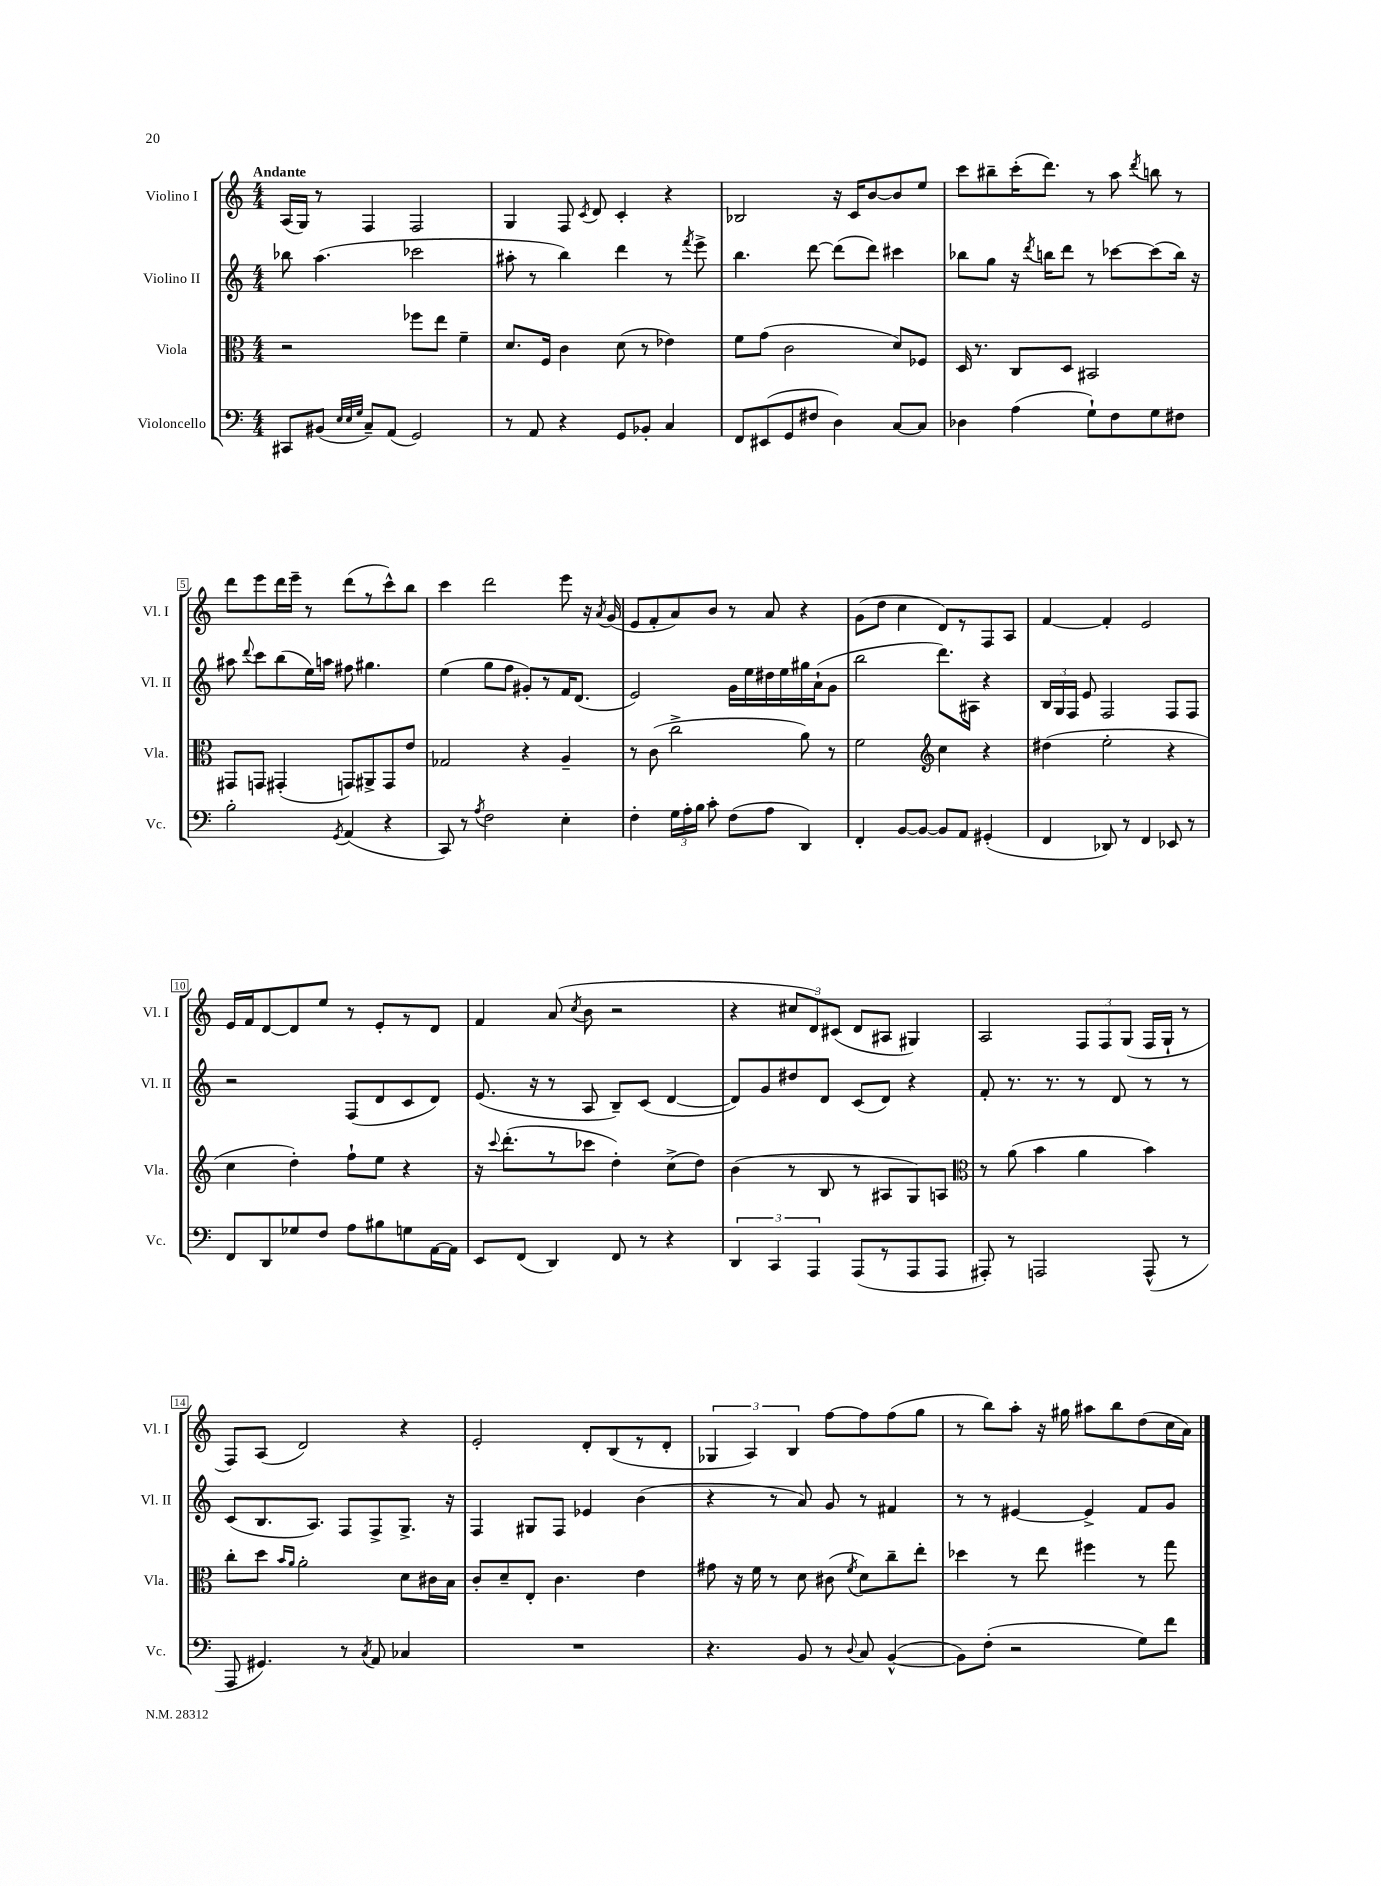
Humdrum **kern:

**kern	**kern	**kern	**kern
*part4	*part3	*part2	*part1
*staff4	*staff3	*staff2	*staff1
*I"Violoncello	*I"Viola	*I"Violino II	*I"Violino I
*I'Vc.	*I'Vla.	*I'Vl. II	*I'Vl. I
*clefF4	*clefC3	*clefG2	*clefG2
*k[]	*k[]	*k[]	*k[]
*M4/4	*M4/4	*M4/4	*M4/4
=1	=1	=1	=1
!	!	!	!LO:TX:a:B:t=Andante
8CC#X/L	2r	8bb-X\	(16A/LL
.	.	.	16G/JJ)
(8BB#X/J	.	(4.aa\	8r
32qqE/LLL	.	.	.
32qqE/	.	.	.
32qqG/JJJ	.	.	.
8C~/L)	.	.	4F/
(8AA/J	.	.	.
2GG/)	8ff-X\L	2ccc-X\	2F/
.	8ee\J	.	.
.	4f~\	.	.
=2	=2	=2	=2
8r	8.d/L	8aa#X'\	4G/
8AA/	.	8r	.
.	16F/Jk	.	.
4r	4c\	4bb\)	8F/
.	.	.	8qc/
.	.	.	8d/
8GG/L	(8d\	4ddd\	4c'/
8BB-X'/J	8r	.	.
4C/	4e-X\)	8r	4r
.	.	8qfff/	.
.	.	8eee^\	.
=3	=3	=3	=3
8FF/L	8f\L	4.bb\	2B-X/
(8EE#X/	(8g\J	.	.
8GG/	2c\	.	.
8F#X/J	.	[8ddd\	.
4D\)	.	(8ddd\L]	16r
.	.	.	16c/KL
.	.	8ddd\J)	[8b/
[8C/L	8d/L)	4ccc#X\	8b/]
8C/J]	8F-X/J	.	8ee/J
=4	=4	=4	=4
4D-X\	16D/	8bb-X\L	8ccc\L
.	8.r	.	.
.	.	8gg\J	8bb#X~\
(4A\	8C/L	16r	(16ccc'\K
.	.	8qddd/	.
.	.	16bbn\KL	8.ddd\J)
.	8D/J	8ddd\J	.
8G`\L)	2BB#X/	8r	8r
8F\	.	[8ccc-X\L	8aa\
.	.	.	8qddd/
8G\	.	(8ccc-\]	8bbn\
8F#X\J	.	16bb\Jk)	8r
.	.	16r	.
!!LO:LB:g=z
=5	=5	=5	=5
2B'\	8GG#X/L	8aa#X\	8ddd\L
.	.	8qqddd/	.
.	8GGn/J	8ccc\L	8eee\
.	(4GG#X'/	(8bb\	16ddd\L
.	.	.	16eee~\JJ
.	.	16ee\L)	8r
.	.	16aan\JJ	.
8qGG/	.	.	.
(4AA/	8GGn/L)	8ff#X\	(8ddd\L
.	8AA#X^/	4.gg#X\	8r
4r	8GG/	.	8ccc^^\)
.	8e/J	.	8bb\J
=6	=6	=6	=6
8CC/)	2G-X/	(4ee\	4ccc\
8r	.	.	.
8qA/	.	.	.
2F\	.	8gg\L	2ddd\
.	.	8ff\J	.
.	4r	8g#X'/L)	.
.	.	8r	.
4E'\	4A~/	16f/K	8eee\
.	.	(8.d/J	.
.	.	.	16r
.	.	.	8qa/
.	.	.	(16g/
=7	=7	=7	=7
4F'\	8r	2e/)	8e/L
.	(8c\	.	8f'/
24G\LL	2cc^\	.	8a/)
24A'\	.	.	.
24B\JJ	.	.	.
8c'\	.	.	8b/J
(8F\L	.	16g\LL	8r
.	.	16ee\	.
8A\J	.	16dd#X\	8a/
.	.	16ee\	.
4DD/)	8a\)	16gg#X\	4r
.	.	(16a`\J	.
.	8r	8g\J	.
=8	=8	=8	=8
4FF'/	2f\	2bb\	(8g\L
.	.	.	8dd\J
[8BB/L	.	.	4cc\
8BB/J_	.	.	.
*	*clefG2	*	*
8BB/L]	4cc\	8.ddd\L)	8d/L)
8AA/J	.	.	8r
.	.	16A#X\Jk	.
(4GG#X'/	4r	4r	8F/
.	.	.	8A/J
=9	=9	=9	=9
4FF/	(4dd#X\	24B/LL	[4f/
.	.	24G/	.
.	.	24F/JJ	.
.	.	8e/	.
8DD-X/)	2ee'\	2F/	4f'/]
8r	.	.	.
4FF/	.	.	2e/
8EE-X/	4r	8F/L	.
8r	.	8F/J	.
!!LO:LB:g=z
=10	=10	=10	=10
8FF/L	4cc\	2r	16e/LL
.	.	.	16f/J
8DD/	.	.	[8d/
8G-X/	4dd'\)	.	8d/]
8F/J	.	.	8ee/J
8A\L	8ff`\L	(8F/L	8r
8B#X\	8ee\J	8d/	8e'/L
8Gn\	4r	8c/	8r
[16AA\L	.	8d/J)	8d/J
16AA\JJ]	.	.	.
=11	=11	=11	=11
8EE/L	16r	(8.e/	4f/
.	8qqccc/	.	.
.	(8.ddd'\L	.	.
(8FF/J	.	.	.
.	.	16r	.
4DD/)	8r	8r	(8a/
.	.	.	8qcc/
.	8ccc-X\J	8A/	8b\
8FF/	4dd'\)	8B~/L)	2r
8r	.	(8c/J	.
4r	(8cc^\L	[4d/	.
.	8dd\J)	.	.
=12	=12	=12	=12
6DD/	(4b\	8d/L])	4r
.	.	8g/	.
6CC/	.	.	.
.	8r	8dd#X/	12cc#X/L
6AAA/	.	.	12d/)
.	8B/	8d/J	.
.	.	.	(12c#X/J
(8AAA/L	8r	(8c/L	8d/L
8r	8A#X/L	8d/J)	8A#X/J
8AAA/	8G/)	4r	4G#X/)
8AAA/J	8An/J	.	.
=13	=13	=13	=13
*	*clefC3	*	*
8AAA#X'/)	8r	8f'/	2A/
8r	(8a\	8.r	.
2AAAn/	4b\	.	.
.	.	8.r	.
.	4a\	8r	12F/L
.	.	.	12F/
.	.	8d/	.
.	.	.	(12G/J
(8AAA^^/	4b\)	8r	16F/LL
.	.	.	16G`/JJ
8r	.	8r	8r
!!LO:LB:g=z
=14	=14	=14	=14
8AAA/	8cc'\L	(8c/L	8F/L)
4.GG#X/)	8dd\J	8.B/	(8A/J
.	16qqb/LL	.	.
.	16qqa/JJ	.	.
.	2a'\	.	2d/)
.	.	8.A/J)	.
8r	.	8F/L	.
8qC/	.	.	.
8AA/	.	8F^/	.
4C-X/	8d\L	8.G^/J	4r
.	16c#X\L	.	.
.	16B\JJ	16r	.
=15	=15	=15	=15
1r	8c'/L	4F/	2e'/
.	8d~/	.	.
.	8E'/J	8G#X/L	.
.	4.c\	8F/J	.
.	.	4e-X/	8d'/L
.	.	.	(8B/
.	4e\	(4b\	8r
.	.	.	8d'/J
=16	=16	=16	=16
4.r	8g#X\	4r	6G-X/
.	16r	.	.
.	.	.	6A/)
.	16f\	.	.
.	8r	8r	.
.	.	.	6B/
8BB/	8d\	8a/)	.
8r	(8c#X\	8g/	[8ff\L
8qqD/	8qf/	.	.
8C/	8d\L)	8r	8ff\]
([4BB^^/	8cc~\	4f#X/	(8ff\
.	8ee'\J	.	8gg\J
=17	=17	=17	=17
8BB\L])	4dd-X\	8r	8r
(8F'\J	.	8r	8bb\L)
2r	8r	[4e#X/	8aa'\J
.	8ee\	.	16r
.	.	.	16gg#X\
.	4ff#X\	4e#^/]	8aa#X\L
.	.	.	8bb\
8G\L)	8r	8f/L	(8dd\
8f\J	8gg\	8g/J	16cc\L
.	.	.	16a\JJ)
==	==	==	==
*-	*-	*-	*-
